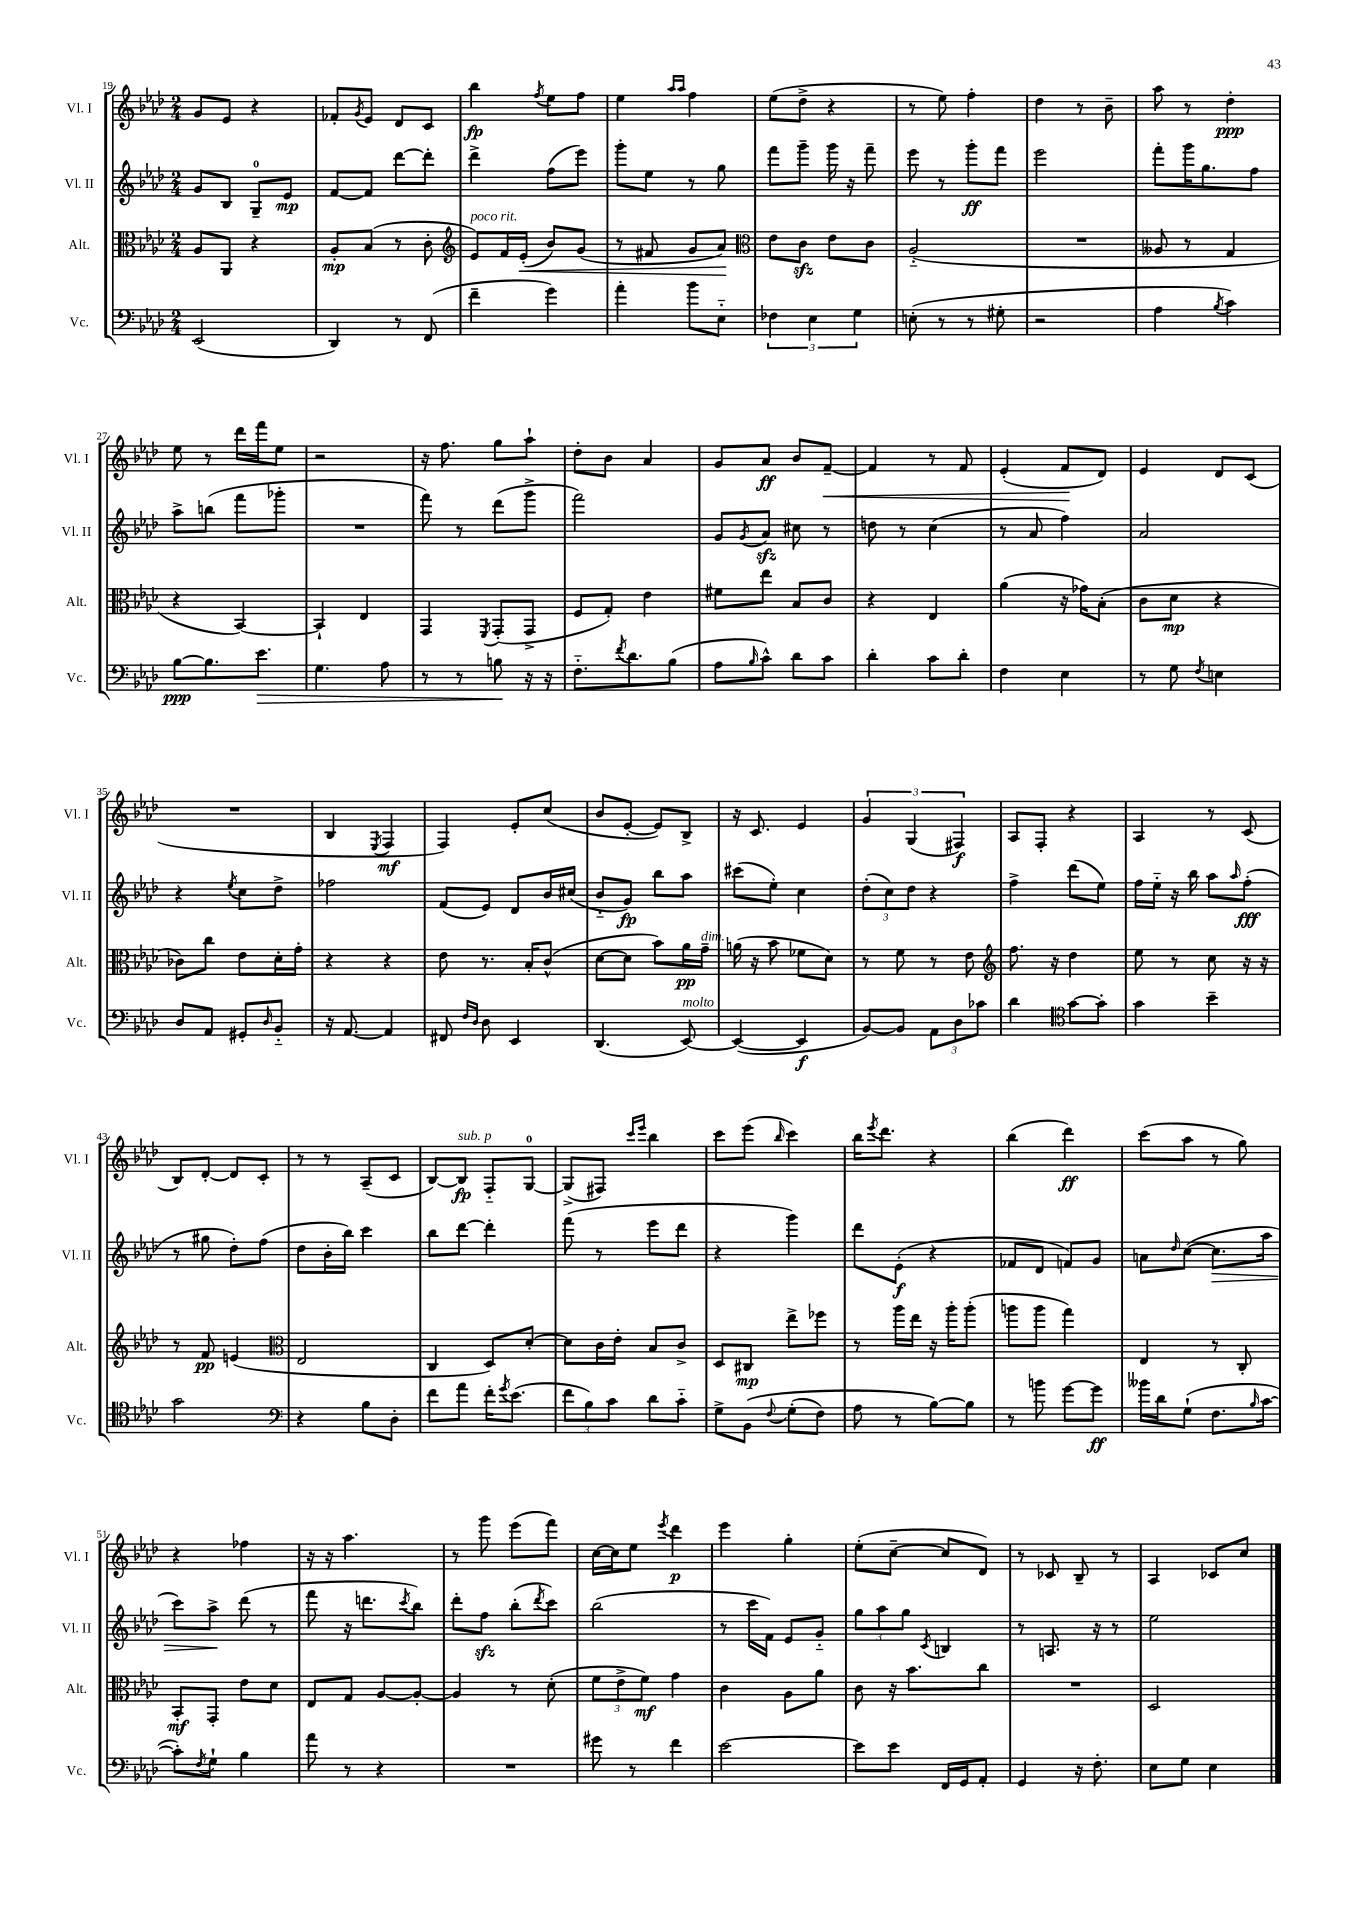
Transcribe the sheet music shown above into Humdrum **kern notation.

**kern	**kern	**kern	**kern
*staff4	*staff3	*staff2	*staff1
*clefF4	*clefC3	*clefG2	*clefG2
*k[b-e-a-d-]	*k[b-e-a-d-]	*k[b-e-a-d-]	*k[b-e-a-d-]
*M2/4	*M2/4	*M2/4	*M2/4
(2EE-/	8A-/L	8g/L	8g/L
.	8AA-/J	8B-/J	8e-/J
.	4r	8G~/L	4r
.	.	8e-/J	.
=	=	=	=
4DD-/)	8A-'/L	[8f/L	8f-'/L
.	.	.	8qg/
.	(8B-/J	8f/]J	8e-/J
8r	8r	[8ddd-\L	8d-/L
(8FF/	8c'\	8ddd-'\]J	8c/J
=	=	=	=
*	*clefG2	*	*
4f~\	8e-/L)	4ddd-^\	4bb-\
.	16f/L	.	.
.	(16e-'/JJ	.	.
.	.	.	8qff/
4g\)	8b-/L)	(8ff\L	8ee-\L
.	(8g/J	8eee-\J)	8ff\J
=	=	=	=
4a-'\	8r	8ggg'\L	4ee-\
.	8f#/	8ee-\J	.
.	.	.	16qqaa-/LL
.	.	.	16qqaa-/JJ
8b-\L	8g/L	8r	4ff\
8E-'~\J	8a-/J)	8gg\	.
=	=	=	=
*	*clefC3	*	*
6F-\	8e-\L	8fff\L	(8ee-\L
.	8c\J	8ggg~\J	8dd-^\J
6E-\	.	.	.
.	8e-\L	16ggg\	4r
.	.	16r	.
6G\	.	.	.
.	8c\J	8fff~\	.
=	=	=	=
(8E'\	(2A-'~/	8eee-\	8r
8r	.	8r	8ee-\)
8r	.	8ggg'\L	4ff'\
8G#'\	.	8fff\J	.
=	=	=	=
2r	2r	2eee-\	4dd-\
.	.	.	8r
.	.	.	8b-~\
=	=	=	=
4A-\	8A--/	8fff'\L	8aa-\
.	8r	16ggg\K	8r
.	.	8.gg\	.
8qB-/	.	.	.
4c\)	4G/	.	4dd-'\
.	.	8ff\J	.
=	=	=	=
[8B-\L	4r	8aa-^\L	8ee-\
8.B-\]	.	(8bb\J	8r
.	[4BB-/)	8fff\L	16ddd-\LL
8.e-\J	.	.	16fff\J
.	.	8ggg-'\J	8ee-\J
=	=	=	=
4.G\	4BB-`/]	2r	2r
.	4E-/	.	.
8A-\	.	.	.
=	=	=	=
8r	4GG/	8fff\)	16r
.	.	.	8.ff\
8r	.	8r	.
.	8qFF/	.	.
8B\	(8GG'/L	(8ddd-\L	8gg\L
16r	8GG^/J	8ggg^\J	8aa-`\J
16r	.	.	.
=	=	=	=
8.F'~\L	8F/L	2fff\)	8dd-'\L
.	8G'/J)	.	8b-\J
8qf/	.	.	.
8.d-\	.	.	.
.	4e-\	.	4a-/
(8B-\J	.	.	.
=	=	=	=
8A-\L	8f#\L	8g/L	8g/L
16qqB-/	.	8qg/	.
8c^^\J)	8ee-\J	8a-/J	8a-/J
8d-\L	8B-/L	8cc#\	8b-/L
8c\J	8c/J	8r	[8f~/J
=	=	=	=
4d-'\	4r	8dd\	4f/]
.	.	8r	.
8c\L	4E-/	(4cc\	8r
8d-'\J	.	.	8f/
=	=	=	=
4F\	(4a-\	8r	(4e-'/
.	.	8a-/	.
4E-\	16r	4ff\)	8f/L
.	16g-\LK)	.	.
.	(8B-'\J	.	8d-/J)
=	=	=	=
8r	8c\L	2a-/	4e-/
8G\	8d-\J	.	.
8qF/	.	.	.
4E\	4r	.	8d-/L
.	.	.	(8c/J
=	=	=	=
8D-/L	8c-\L)	4r	2r
8AA-/J	8cc\J	.	.
.	.	8qee-/	.
8GG#'/L	8e-\L	8cc\L	.
16qqD-/	.	.	.
8BB-'~/J	16d-'\L	8dd-^\J	.
.	16g'\JJ	.	.
=	=	=	=
16r	4r	2ff-\	4B-/
[8.AA-/	.	.	.
.	.	.	8qE-/
4AA-/]	4r	.	4F/
=	=	=	=
8FF#/	8e-\	(8f/L	4F/)
16qqF/LL	.	.	.
16qqD-/JJ	.	.	.
8D-\	8.r	8e-/J)	.
4EE-/	.	8d-/L	8e-'/L
.	16B-'/LK	.	.
.	(8c^^/J	16b-/L	(8cc/J
.	.	(16cc#/JJ	.
=	=	=	=
(4.DD-/	[8d-\L	8b-'~/L	8b-/L
.	8d-\]J	8g/J)	[8e-'/J
.	8b-\L)	8bb-\L	8e-/]L)
[8EE-/)	16a-\L	8aa-\J	8B-^/J
.	16g~\JJ	.	.
=	=	=	=
(4EE-/_	(16a\	(8ccc#\L	16r
.	16r	.	8.c/
.	8b-\	8ee-'\J)	.
4EE-/]	8f-\L	4cc\	4e-/
.	8d-\J)	.	.
=	=	=	=
[8BB-/L)	8r	(12dd-'\L	6g/
.	.	12cc\)	.
8BB-/]J	8f\	.	.
.	.	12dd-\J	(6G/
12AA-\L	8r	4r	.
12D-\	.	.	6F#/)
.	8e-\	.	.
12c-\J	.	.	.
=	=	=	=
*	*clefG2	*	*
4d-\	8.ff\	4ff^\	8A-/L
.	.	.	8F'/J
.	16r	.	.
*clefC4	*	*	*
[8g\L	4dd-\	(8ddd-\L	4r
8g'\]J	.	8ee-\J)	.
=	=	=	=
4g\	8ee-\	16ff\LL	4A-/
.	.	16ee-'~\JJ	.
.	8r	16r	.
.	.	16bb-\	.
4b-~\	8cc\	8aa-\L	8r
.	.	16qqaa-/	.
.	16r	(8ff'\J	(8c/
.	16r	.	.
=	=	=	=
2g\	8r	8r	8B-/L)
.	8f/	8gg#\	[8d-'/J
.	(4e/	8dd-'\L)	8d-/]L
.	.	(8ff\J	8c'/J
=	=	=	=
*clefF4	*clefC3	*	*
4r	2E-/	8dd-\L	8r
.	.	16b-'\L	8r
.	.	16bb-\JJ)	.
8B-\L	.	4ccc\	(8A-~/L
8D-'\J	.	.	8c/J
=	=	=	=
8f\L	4C/	8bb-\L	[8B-/L)
8a-\J	.	[8ddd-\J	8B-/]J
16f'\LK	8D-/L)	4ddd-'\]	8F'~/L
8qg/	.	.	.
(8.e-\J	.	.	.
.	[8d-'/J	.	[8G/J
=	=	=	=
12f\L	8d-\]L	(8fff\	(8G^/]L
12B-\)	.	.	.
.	16c\L	8r	8F#/J)
12c\J	.	.	.
.	16e-'\JJ	.	.
.	.	.	16qqccc/LL
.	.	.	16qqeee-/JJ
8d-\L	8B-/L	8eee-\L	4bb-\
8c'~\J	8c^/J	8ddd-\J	.
=	=	=	=
8G^\L	8D-/L	4r	8ccc\L
&(8BB-\J	8C#/J	.	(8eee-\J
8qqF/	.	.	16qqbb-/
(8G'\L	8ee-^\L	4ggg\)	4ccc\)
8F\J)	8ff-\J	.	.
=	=	=	=
8A-\	8r	8ddd-\L	16bb-\LK
.	.	.	8qeee-/
.	.	.	8.ddd-\J
8r	16aa-\LL	(8e-'\J	.
.	16ee-\JJ	.	.
[8B-\L&)	16r	4r	4r
.	16aa-'\LK	.	.
8B-\]J	(8aa-'\J	.	.
=	=	=	=
8r	8aa\L	8f-/L	(4bb-\
8b\	8aa\J	8d-/J	.
[8g\L	4gg\)	8f/L)	4ddd-\)
8g\]J	.	8g/J	.
=	=	=	=
16b--\LL	4E-/	8a\L	(8ccc\L
16d-\J	.	.	.
.	.	16qqdd-/	.
(8G`\J	.	([8cc\J	8aa-\J
8.F\L	8r	8.cc\]L	8r
.	8C'/	.	8gg\)
16qqB-/	.	.	.
[16c\Jk	.	16aa-\Jk	.
=	=	=	=
8c'\]L)	8BB-'/L	8ccc\L)	4r
8qF/	.	.	.
8G`\J	8GG'/J	8aa-^\J	.
4B-\	8e-\L	(8ddd-\	4ff-\
.	8d-\J	8r	.
=	=	=	=
8a-\	8E-/L	8fff\	16r
.	.	.	16r
8r	8G/J	16r	4.aa-\
.	.	8.ddd\L	.
4r	[8A-/L	.	.
.	.	8qccc/	.
.	8A-'/_J	8bb-\J)	.
=	=	=	=
2r	4A-/]	8ddd-'\L	8r
.	.	8ff\J	8ggg\
.	8r	(8bb-'\L	(8eee-\L
.	.	8qddd-/	.
.	(8d-'\	8ccc\J)	8fff\J)
=	=	=	=
8g#\	12f\L	(2bb-\	[16cc\LL
.	.	.	16cc\]J
.	12e-^\	.	.
8r	.	.	8ee-\J
.	12f\J)	.	.
.	.	.	8qeee-/
4f\	4g\	.	4ddd-\
=	=	=	=
[2e-\	4c\	8r	4eee-\
.	.	16ccc\LL	.
.	.	16f\JJ)	.
.	8A-\L	8e-/L	4gg'\
.	8a-\J	8g'~/J	.
=	=	=	=
8e-\]L	8c\	12gg\L	(8ee-'\L
.	.	12aa-\	.
8e-\J	16r	.	[8cc~\J
.	.	12gg\J	.
.	8.b-\L	.	.
.	.	8qc/	.
16FF/LL	.	4B/	8cc/]L
16GG/J	.	.	.
8AA-'/J	8cc\J	.	8d-/J)
=	=	=	=
4GG/	2r	8r	8r
.	.	8.A/	8c-/
16r	.	.	8B-~/
8.F'\	.	16r	.
.	.	8r	8r
=	=	=	=
8E-\L	2D-/	2ee-\	4A-/
8G\J	.	.	.
4E-\	.	.	8c-/L
.	.	.	8cc/J
==	==	==	==
*-	*-	*-	*-
